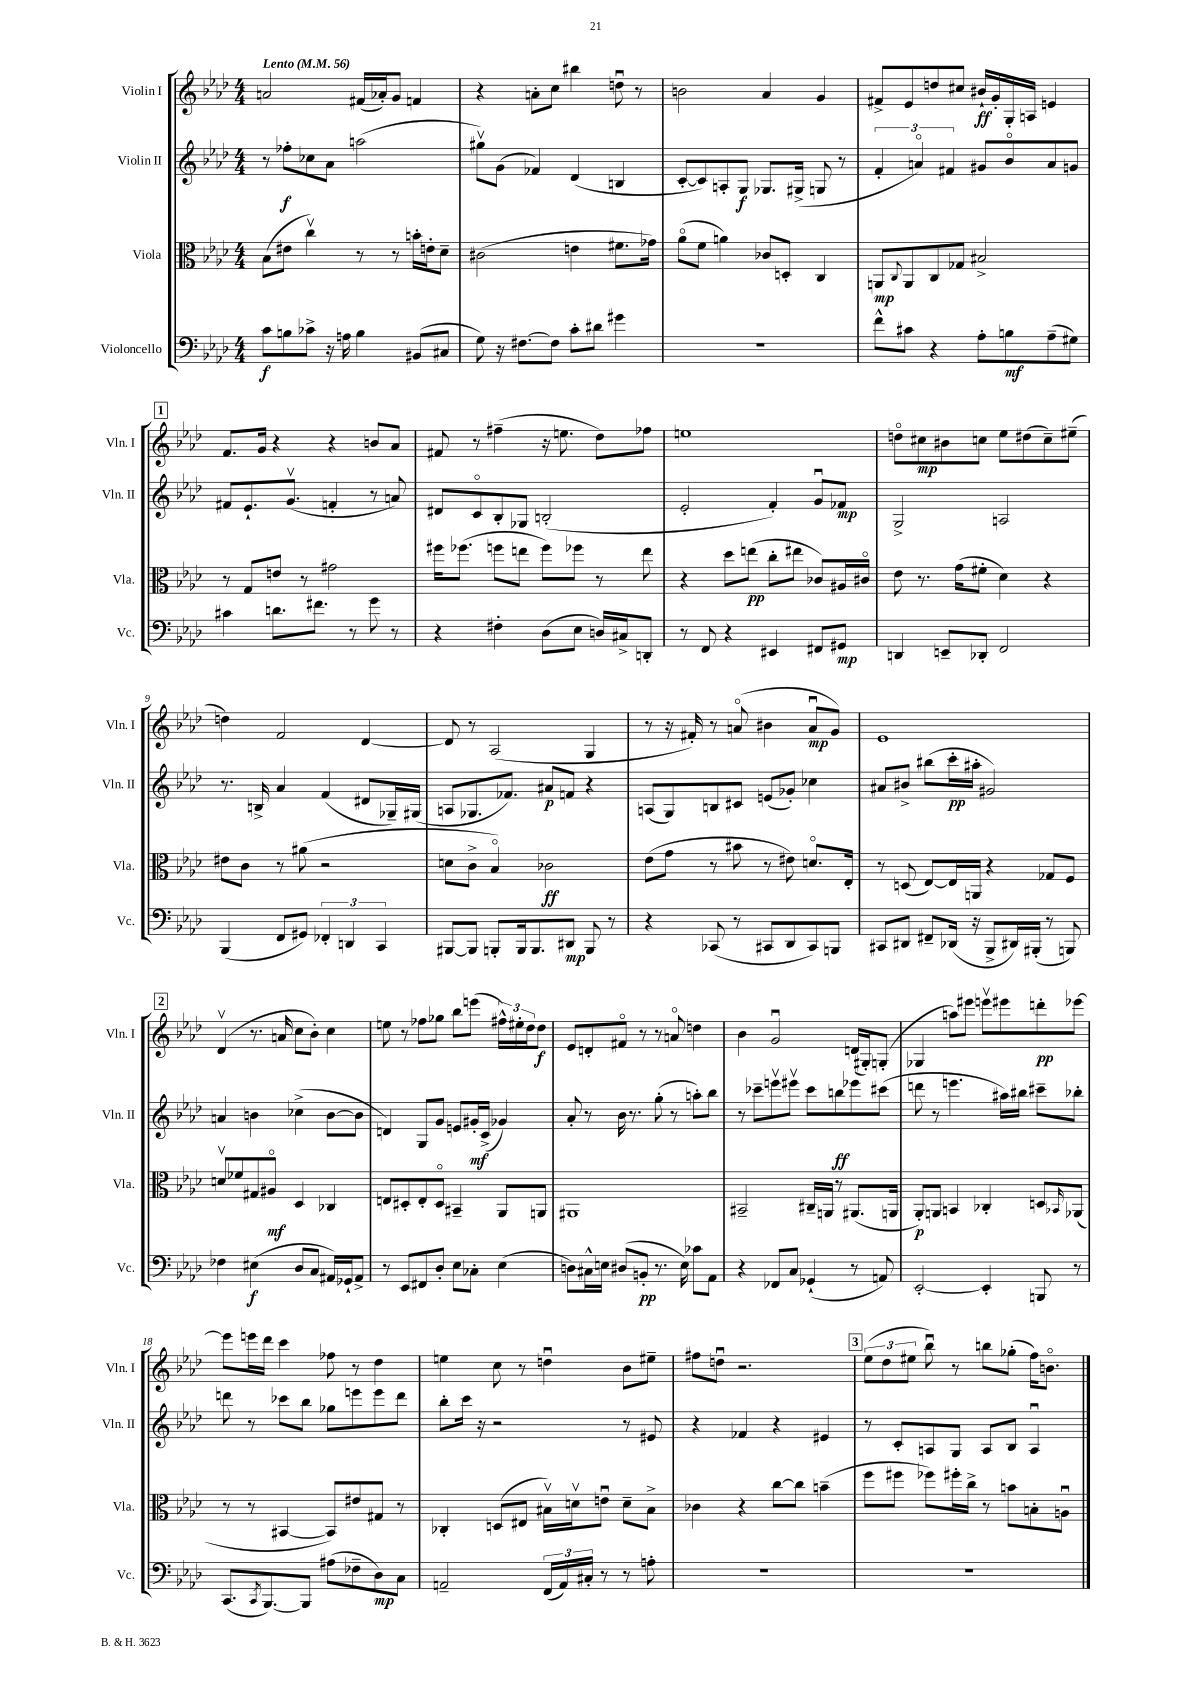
<<
\new StaffGroup <<
\new Staff = "s0" \with { instrumentName = "Violin I" shortInstrumentName = "Vln. I" } {
    \clef treble \key aes \major \numericTimeSignature \time 4/4 \tempo "Lento" 4 = 56
    a'2 fis'16( aes'16-.) g'8 f'4 |
    r4 a'8-. c''8 bis''4 d''8\downbow r8 |
    b'2 aes'4 g'4 |
    fis'8-> ees'8 d''8 cis''8 bis'16-!\ff g'16-. g16-. a16 e'4 |
    \mark \markup { \box "1" } f'8. g'16 r4 r4 b'8 aes'8 |
    fis'8 r8 fis''4--( r16 e''8. des''8) fes''8 |
    e''1 |
    d''8\flageolet cis''8\mp bis'8 c''8 ees''8 dis''8( c''8--) eis''8--( |
    d''4) f'2 des'4~ |
    des'8 r8 aes2( g4 |
    r8 r16 fis'16-.) r8 a'8\flageolet( bis'4 a'8\downbow\mp g'8) |
    ees'1 |
    \mark \markup { \box "2" } des'4\upbow( r8. a'16 c''8 bes'8-.) c''4 |
    e''8 r8 fes''8 ges''8 bes''8 e'''8( \tuplet 3/2 { fis''16-^) eis''16-. des''16 } des''8\f |
    ees'8 d'8-. fis'8\flageolet r8 r8 a'8\flageolet d''4 |
    bes'4 g'2\downbow d'16( gis16-.) g8-.( |
    ges4 a''8) eis'''8 e'''8\upbow eis'''8 d'''8-.\pp ees'''8~ |
    ees'''8 e'''16 des'''16 c'''4 fes''8 r8 des''4 |
    e''4 c''8 r8 d''4\downbow bes'8 eis''8-- |
    fis''8 d''8\downbow r2. |
    \mark \markup { \box "3" } \tuplet 3/2 { ees''8( des''8 eis''8 } bes''8\downbow) r8 b''8 ges''8-.( f''16) b'8.\flageolet \bar "|." |
}
\new Staff = "s1" \with { instrumentName = "Violin II" shortInstrumentName = "Vln. II" } {
    \clef treble \key aes \major \numericTimeSignature \time 4/4
    r8 fes''8-.\f ces''8 aes'8 a''2( |
    gis''8\upbow) g'8( fes'4) des'4( b4 |
    c'8~-. c'8) a8-. g8\f ges8. gis16->( g8 r8 |
    \tuplet 3/2 { f'4-. a'4\flageolet) fis'4 } gis'8 bes'8\flageolet a'8 g'8 |
    \mark \markup { \box "1" } fis'8 ees'8.-! g'8.\upbow( f'4-. r8 a'8) |
    dis'8 c'8\flageolet bes8-. ges8 b2-.( |
    ees'2-. f'4-.) g'8\downbow fes'8\mp |
    g2-> a2 |
    r8. b16-> aes'4 f'4( dis'8 ges16--) gis16( |
    a8 ges8. fes'8.) ais'8\p f'8 r4 |
    a8( g8) b8 cis'8 e'8( ges'8-.) ces''4 |
    ais'8 bis'8-> bis''8( c'''16-.\pp ais''16-. gis'2) |
    \mark \markup { \box "2" } a'4 b'4 ces''4->( b'8~ b'8 |
    d'4) g8 g'8 e'8 gis'16-.\mf c'16->( ges'4) |
    aes'8-. r8 bes'16 r8. g''8-.( r8 a''8-.) bes''8 |
    r8 ces'''8-- e'''8\upbow eis'''8\upbow ces'''8 b''8\ff ees'''8 cis'''8( |
    d'''8 r8 e'''4. ais''16) bis''16 cis'''8-- bes''8-. |
    d'''8 r8 ces'''8 bes''8 ges''8 e'''8 e'''8 d'''8 |
    bes''8-. c'''16 r16 r2 r8 eis'8 |
    r4 fes'4 r4 eis'4 |
    \mark \markup { \box "3" } r8 c'8-. a8 g8 a8 bes8 a4\downbow \bar "|." |
}
\new Staff = "s2" \with { instrumentName = "Viola" shortInstrumentName = "Vla." } {
    \clef alto \key aes \major \numericTimeSignature \time 4/4
    bes8( eis'8 c''4\upbow) r8 r8 b'16-. e'16-. des'8-- |
    cis'2( e'4 fis'8. ges'16) |
    aes'8\flageolet( f'8 a'4) ces'8 d8-. c4 |
    a,8\mp \appoggiatura { c8 } a,8 c8 ges8 bis2-> |
    \mark \markup { \box "1" } r8 g8 e'8 r8 gis'2 |
    fis''16 fes''8.( f''8 e''8 f''8) fes''8 r8 e''8 |
    r4 des''8 e''8\pp( c''8-. eis''8 ces'8) ais16 cis'16\flageolet |
    ees'8 r8. g'16( fis'8-. des'4) r4 |
    eis'8 c'8 r8 ais'8( r2 |
    d'8 c'8-> bes4\flageolet) ces'2\ff |
    ees'8( g'8 r8 bis'8 r8 eis'8) d'8.\flageolet ees16-. |
    r8 d8( ees8~) ees16 a,16 r4 ges8 f8 |
    \mark \markup { \box "2" } d'8\upbow fes'8 gis8 ais8\flageolet\mf des4 ces4 |
    e8 dis8-. e8-. dis8\flageolet bis,4-- aes,8 a,8 |
    ais,1 |
    bis,2-- cis16-- a,16 r8 ais,8.( a,16 |
    aes,8-.\p) a,8 b,4 ces4-. d8 \grace { bes,16 } aes,8( |
    r8 r8 bis,4~ bis,8) eis'8 gis8 r8 |
    ces4-. d8( eis8 bis16\upbow) d'16\upbow e'8\downbow d'8-- bis8-> |
    ces'4 r4 c''8~ c''8 b'4--( |
    \mark \markup { \box "3" } f''8 fis''8 fes''8) fis''16-. c''16-> r8 b'8 b8-. a8\downbow \bar "|." |
}
\new Staff = "s3" \with { instrumentName = "Violoncello" shortInstrumentName = "Vc." } {
    \clef bass \key aes \major \numericTimeSignature \time 4/4
    c'8\f b8 ces'8-> r16 a16 b4 bis,8( cis8 |
    g8) r16 fis8.~ fis8 c'8-. dis'8 gis'4 |
    R1 |
    f'8-^ cis'8 r4 aes8-. b8\mf aes8--( gis8) |
    \mark \markup { \box "1" } cis'4 d'8. fis'8. r8 g'8 r8 |
    r4 fis4-. des8( ees8 d16) cis16-> d,8-. |
    r8 f,8 r4 eis,4 fis,8 gis,8\mp |
    d,4 e,8-- des,8-. f,2 |
    bes,,4( f,8 gis,8) \tuplet 3/2 { fes,4-. d,4 c,4 } |
    bis,,8~ bis,,8 b,,8-. b,,16 b,,8. dis,8\mp b,,8 r8 |
    r4 ces,8( r8 cis,8 des,8 cis,8) b,,8 |
    cis,8 dis,8 fis,8-- des,16( r16 bes,,8-> dis,16) bis,,16-.( r8 b,,8) |
    \mark \markup { \box "2" } fes4 eis4\f( des8 c8 ais,16) ges,16-! ais,8-> |
    r8 ees,8 fis,8 des8-. ees8 ces8-. ees4( |
    d8) cis16-^ e16 dis8( b,8-.\pp r8. e16) ces'8 aes,8 |
    r4 fes,8 c8 ges,4-!( r8 a,8) |
    ees,2~-. ees,4-. b,,8 r8 |
    c,8.( \acciaccatura { c,8 } bes,,8.~) bes,,8 ais8( fes8-- des8\mp) c8 |
    a,2-- \tuplet 3/2 { f,16( a,16) cis16-. } r8 r8 a8-. |
    R1 |
    \mark \markup { \box "3" } R1 \bar "|." |
}
>>
>>
